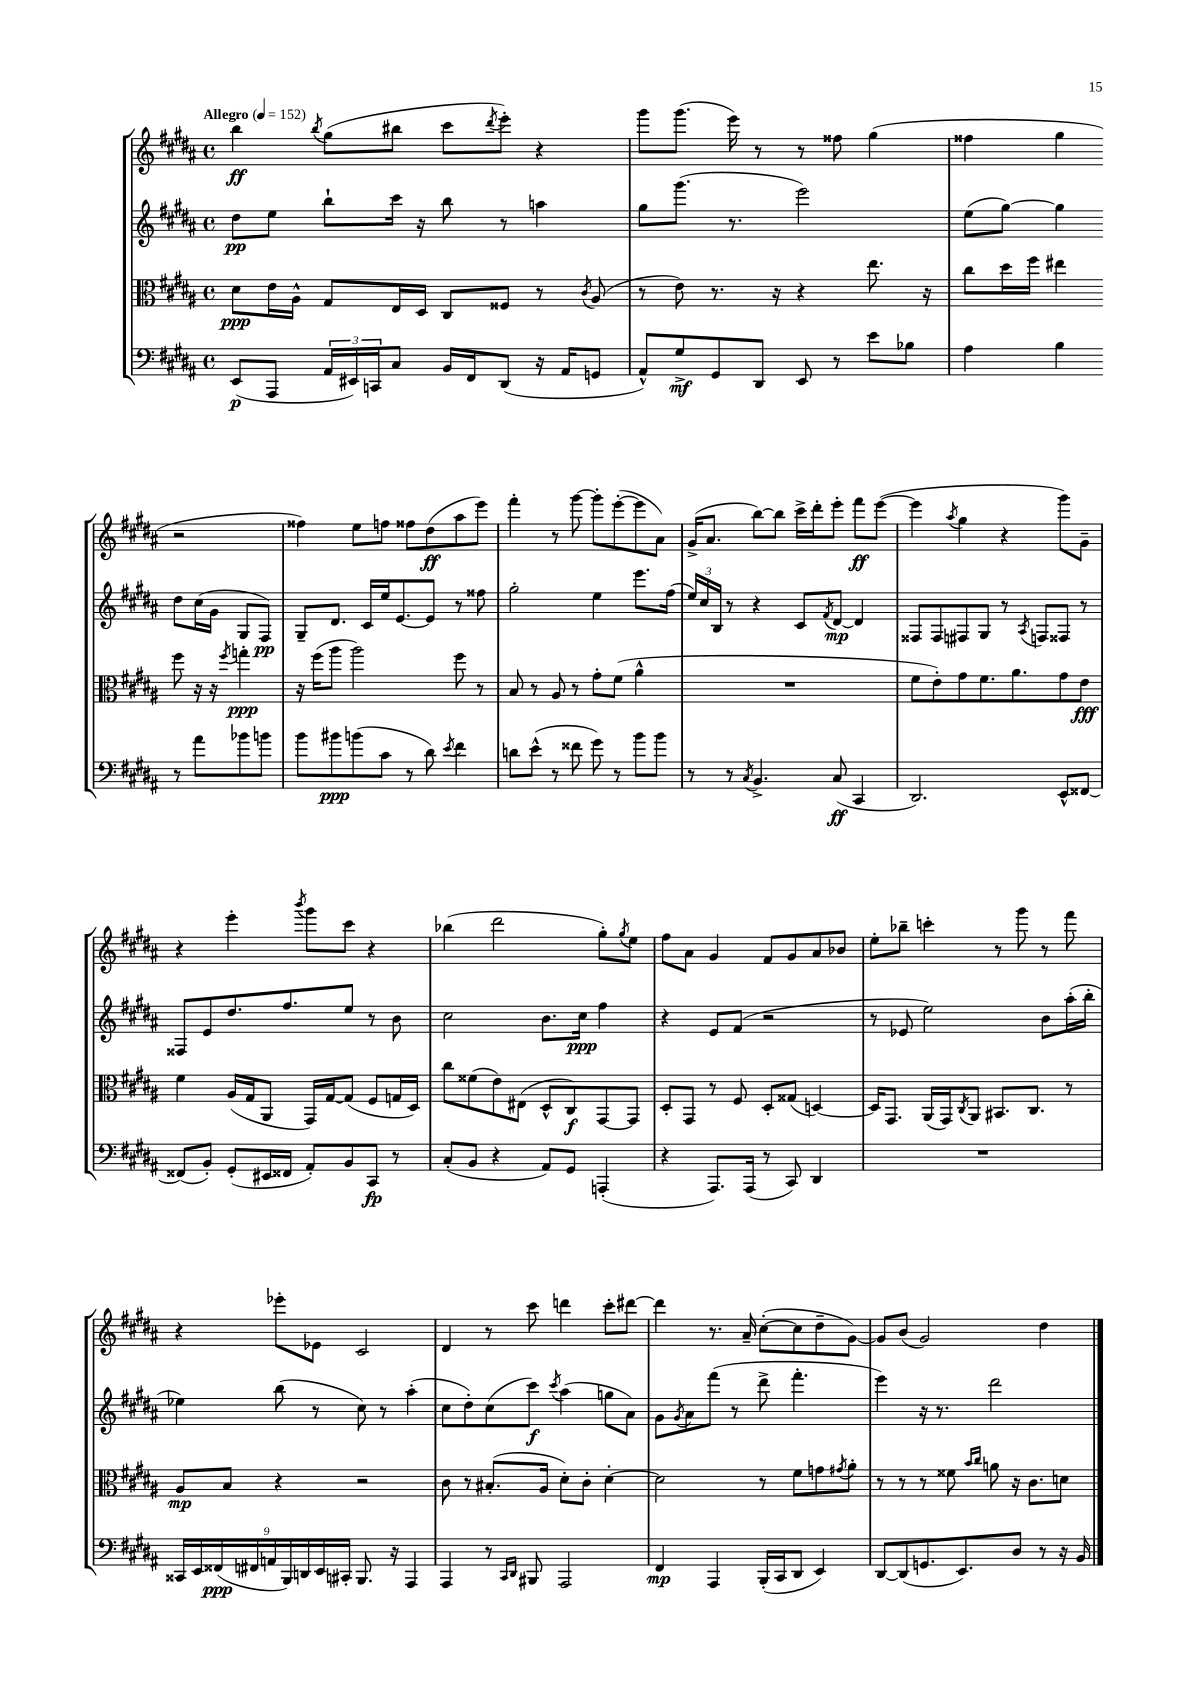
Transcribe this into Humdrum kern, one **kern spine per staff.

**kern	**kern	**kern	**kern
*staff4	*staff3	*staff2	*staff1
*clefF4	*clefC3	*clefG2	*clefG2
*k[f#c#g#d#a#]	*k[f#c#g#d#a#]	*k[f#c#g#d#a#]	*k[f#c#g#d#a#]
*M4/4	*M4/4	*M4/4	*M4/4
*met(c)	*met(c)	*met(c)	*met(c)
*MM152	*MM152	*MM152	*MM152
(8EE	8d#	8dd#	4bb
8AAA#	16e	8ee	.
.	16A#^^	.	.
.	.	.	8qbb
24AA#	8G#	8bb`	(8gg#
24EE#)	.	.	.
24CC	.	.	.
8C#	16E	16ccc#	8bb#
.	16D#	16r	.
16BB	8C#	8bb	8ccc#
16FF#	.	.	.
.	.	.	8qddd#
(8DD#	8F##	8r	8eee')
16r	8r	4aa	4r
16AA#	.	.	.
.	8qc#	.	.
8GG	(8A#	.	.
=	=	=	=
8AA#^^)	8r	8gg#	8ggg#
8G#^	8e)	(8.ggg#	(8.ggg#
8GG#	8.r	.	.
.	.	8.r	16eee)
8DD#	.	.	8r
.	16r	.	.
8EE	4r	2eee)	8r
8r	.	.	8ff##
8e	8.ee	.	(4gg#
8B-	.	.	.
.	16r	.	.
=	=	=	=
4A#	8cc#	(8ee	4ff##
.	16dd#	[8gg#)	.
.	16ff#	.	.
4B	4ee#	4gg#]	4gg#
8r	8ff#	8dd#	2r
8a#	16r	(16cc#	.
.	16r	16g#	.
.	8qff#	.	.
8b-	4gg'	8G#	.
8b	.	8F#)	.
=	=	=	=
8b	16r	8G#~	4ff##)
.	(16ff#	.	.
8b#	8aa#	8.d#	.
(8b	2aa#)	.	8ee
.	.	16c#	.
8c#	.	16ee	8ff
.	.	[8.e	.
8r	.	.	8ff##
8d#)	.	8e]	(8dd#
8qe	.	.	.
4f#	8ff#	8r	8aa#
.	8r	8ff##	8eee)
=	=	=	=
8d	8B	2gg#'	4fff#'
(8e^^	8r	.	.
8r	8A#	.	8r
8f##	8r	.	[8ggg#
8g#)	8g#'	4ee	8ggg#']
8r	(8f#	.	([8eee'
8b	4a#^^	8.eee	8eee]
8b	.	.	8a#)
.	.	(16ff#	.
=	=	=	=
8r	1r	24ee)	(16g#^
.	.	24cc#	.
.	.	.	8.a#
.	.	24B	.
8r	.	8r	.
8qC#	.	.	.
4.BB^	.	4r	[8bb)
.	.	.	8bb]
.	.	8c#	16ccc#^
.	.	.	16ddd#'
.	.	8qf#	.
(8C#	.	[8d#	8eee'
4CC#	.	4d#]	8fff#
.	.	.	([8eee
=	=	=	=
2.DD#)	8f#	8F##	4eee]
.	8e')	8F##	.
.	.	.	8qaa#
.	8g#	8F#	4gg#
.	8.f#	8G#	.
.	.	8r	4r
.	8.a#	.	.
.	.	8qA#	.
.	.	8F	.
8EE^^	8g#	8F##	8ggg#)
[8FF##	8e	8r	8g#~
=	=	=	=
(8FF##]	4f#	8F##	4r
8BB')	.	8e	.
(8GG#'	(16A#	8.dd#	4eee'
.	16G#	.	.
16EE#	8AA#	.	.
16FF##	.	8.ff#	.
.	.	.	8qbbb
8AA#')	16GG#)	.	8ggg#
.	[16G#	.	.
8BB	(8G#]	8ee	8ccc#
8CC#	8F#	8r	4r
8r	16G	8b	.
.	16D#)	.	.
=	=	=	=
(8C#'	8cc#	2cc#	(4bb-
8BB	(8f##	.	.
4r	8e)	.	2ddd#
.	(8E#	.	.
8AA#)	8D#^^	8.b	.
8GG#	8C#)	.	.
.	.	16cc#	.
(4AAA'	[8GG#	4ff#	8gg#')
.	.	.	8qgg#
.	8GG#]	.	8ee
=	=	=	=
4r	8D#'	4r	8ff#
.	8GG#	.	8a#
8.AAA#)	8r	8e	4g#
.	8F#	(8f#	.
(16AAA#	.	.	.
8r	8D#'	2r	8f#
8CC#)	(8G##	.	8g#
4DD#	[4D)	.	8a#
.	.	.	8b-
=	=	=	=
1r	16D]	8r	8ee'
.	8.GG#	.	.
.	.	8e-	8bb-~
.	(16AA#	2ee)	4ccc'
.	16GG#)	.	.
.	8qC#	.	.
.	8AA#	.	.
.	8.BB#	.	8r
.	.	.	8ggg#
.	8.C#	.	.
.	.	8b	8r
.	8r	(16aa#'	8fff#
.	.	16bb'	.
=	=	=	=
18CC##	8A#	4ee-)	4r
18EE	.	.	.
(18FF##	.	.	.
.	8B	.	.
18FF#	.	.	.
18AA	.	.	.
.	4r	(8bb	8eee-'
18BBB)	.	.	.
18DD	.	.	.
.	.	8r	8e-
18EE	.	.	.
18CC#'	.	.	.
8.BBB	2r	8cc#)	2c#
.	.	8r	.
16r	.	.	.
4AAA#	.	(4aa#'	.
=	=	=	=
4AAA#	8c#	8cc#	4d#
.	8r	8dd#')	.
8r	(8.B#'	(8cc#	8r
16qqCC#	.	.	.
16qqDD#	.	.	.
8BBB#	.	8ccc#)	8ccc#
.	16A#	.	.
.	.	8qccc#	.
2AAA#	8d#')	(4aa#	4ddd
.	8c#'	.	.
.	[4d#'	8gg	8ccc#'
.	.	8a#)	[8ddd#
=	=	=	=
4FF#	2d#]	8g#	4ddd#]
.	.	8qg#	.
.	.	8a#	.
4AAA#	.	(8fff#	8.r
.	.	8r	.
.	.	.	16a#~
(16BBB'	8r	8ddd#^	([8cc#'
16CC#	.	.	.
8DD#	8f#	4.fff#'	8cc#]
4EE)	8g	.	8dd#~
.	8qg#	.	.
.	8a#'	.	[8g#)
=	=	=	=
[8DD#	8r	4eee)	8g#]
(8DD#]	8r	.	(8b
8.GG	8r	16r	2g#)
.	.	8.r	.
.	8f##	.	.
8.EE)	.	.	.
.	16qqb	.	.
.	16qqcc#	.	.
.	8a	2ddd#	.
8D#	16r	.	.
.	8.c#	.	.
8r	.	.	4dd#
16r	8d	.	.
16BB	.	.	.
==	==	==	==
*-	*-	*-	*-
